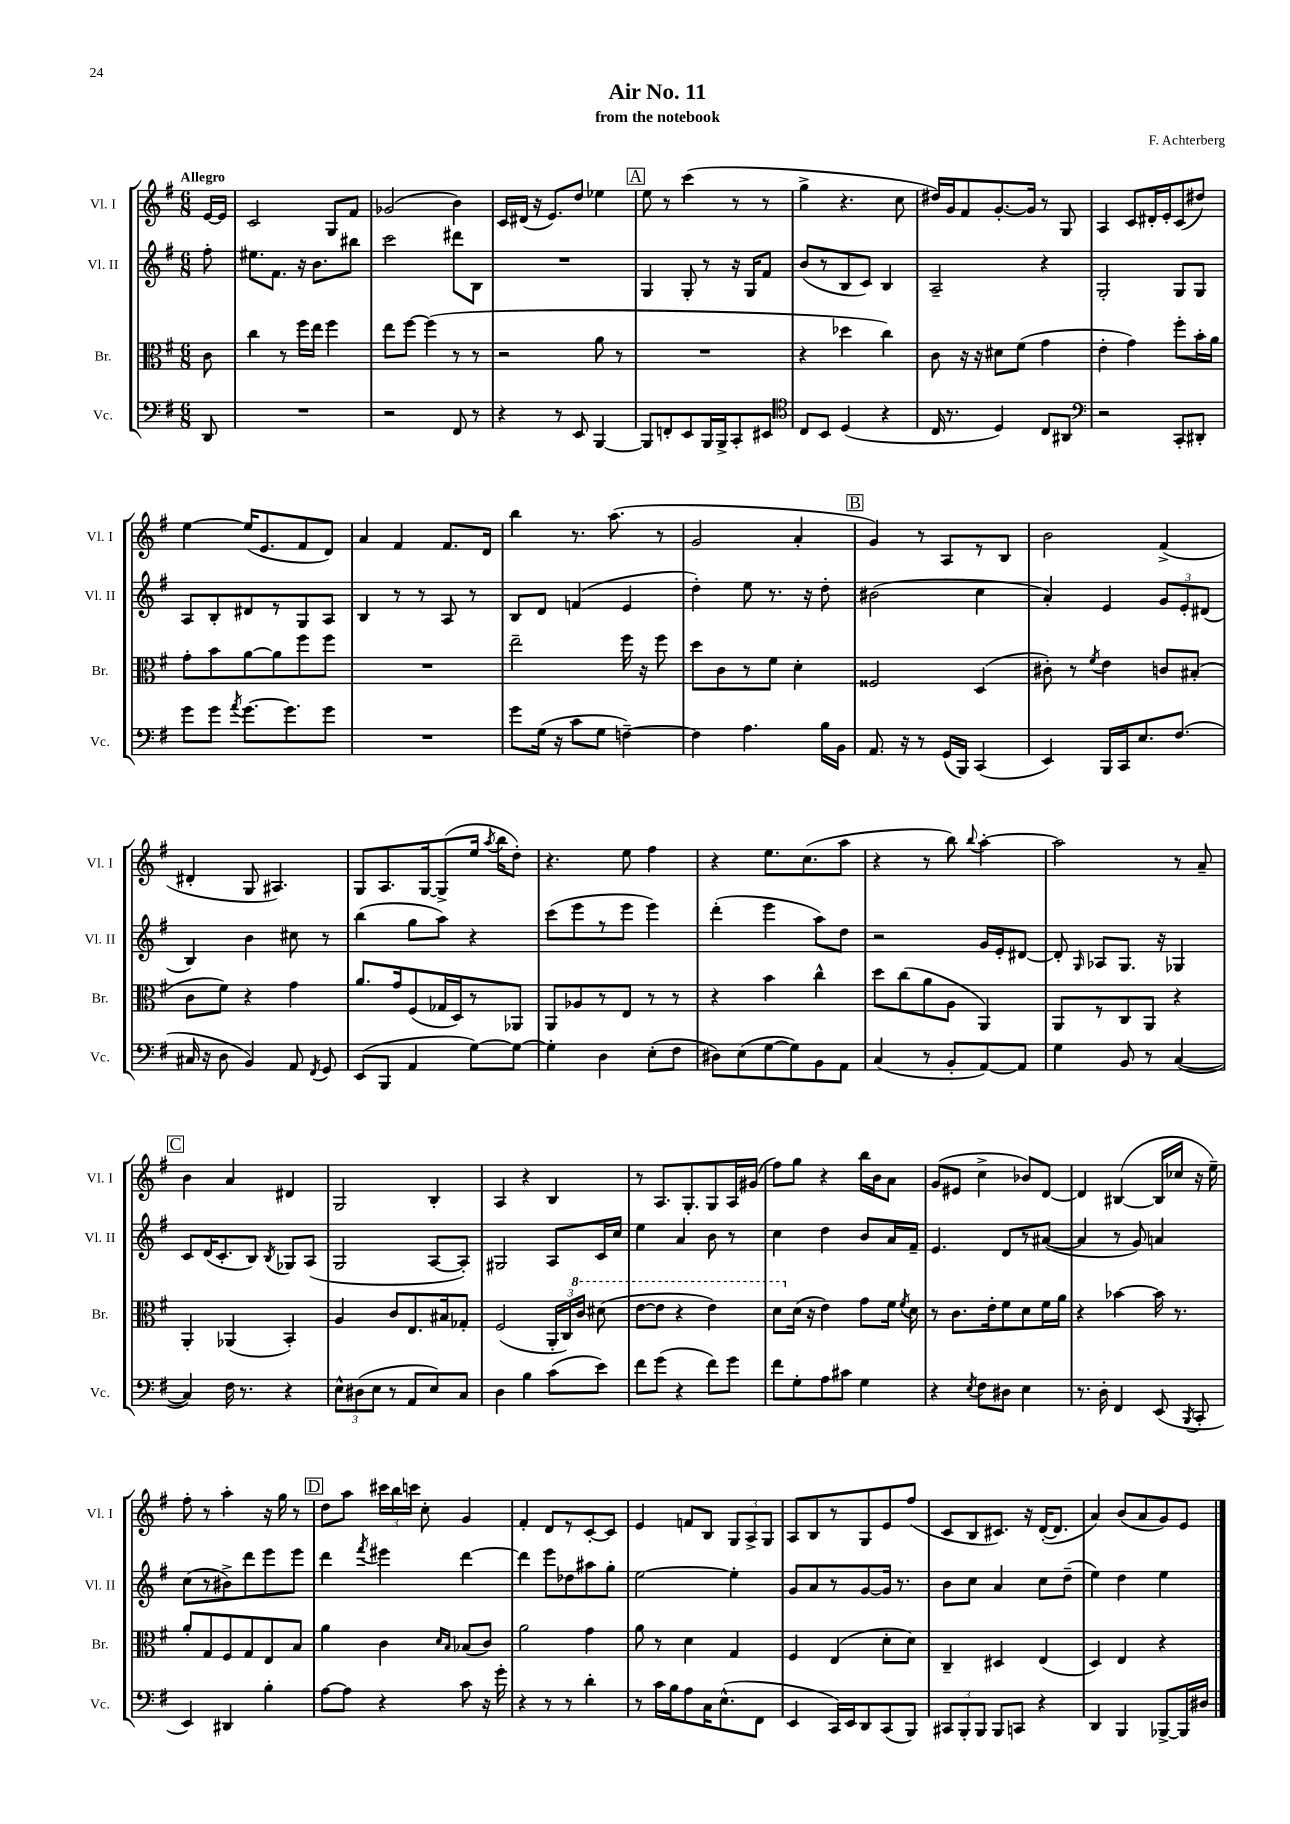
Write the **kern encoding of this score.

**kern	**kern	**kern	**kern
*staff4	*staff3	*staff2	*staff1
*clefF4	*clefC3	*clefG2	*clefG2
*k[f#]	*k[f#]	*k[f#]	*k[f#]
*M6/8	*M6/8	*M6/8	*M6/8
8DD/	8c\	8ff#'\	[16e/LL
.	.	.	16e/]JJ
=	=	=	=
2.r	4cc\	8.ee#\L	2c/
.	.	8.f#\J	.
.	8r	.	.
.	16ff#\LL	16r	.
.	16ee\JJ	8.b\L	.
.	4ff#\	.	8G/L
.	.	8bb#\J	8f#/J
=	=	=	=
2r	8ee\L	2ccc\	(2g-/
.	[8ff#\J	.	.
.	(4ff#\]	.	.
8FF#/	8r	8ddd#\L	4b\)
8r	8r	8B\J	.
=	=	=	=
4r	2r	2.r	16c/LL
.	.	.	(16d#/JJ
.	.	.	16r
.	.	.	8.e/L)
8r	.	.	.
8EE/	.	.	8dd/J
[4BBB/	8a\	.	4ee-\
.	8r	.	.
=	=	=	=
8BBB/]L	2.r	4G/	8ee\
8FF'/	.	.	8r
8EE/	.	8G'/	(4ccc\
16BBB/L	.	8r	.
16BBB^/J	.	.	.
8CC'/	.	16r	8r
.	.	16G/LK	.
8EE#/J	.	8f#/J	8r
=	=	=	=
*clefC4	*	*	*
8C/L	4r	(8b/L	4gg^\
8BB/J	.	8r	.
(4D/	4dd-\	8B/	4.r
.	.	8c/J)	.
4r	4cc\)	4B/	.
.	.	.	8cc\
=	=	=	=
16C/	8c\	2A~/	16dd#/LL)
8.r	.	.	16g/J
.	16r	.	8f#/
.	16r	.	.
4D/)	8d#\L	.	[8.g'/
.	(8f#\J	.	.
.	.	.	16g/]Jk
8C/L	4g\	4r	8r
8AA#/J	.	.	8G/
=	=	=	=
*clefF4	*	*	*
2r	4e'\	2G'/	4A/
.	4g\)	.	8c/L
.	.	.	16d#'/L
.	.	.	16e'/J
8CC'/L	8ff#'\L	8G/L	(8c/
8DD#'/J	16b'\L	8G/J	8dd#/J)
.	16a\JJ	.	.
=	=	=	=
8g\L	8g'\L	8A/L	[4ee\
8g\J	8b\	8B'/	.
8qa/	.	.	.
[8.g\L	[8a\	8d#/	(16ee/]LK
.	.	.	8.e/
.	8a\]	8r	.
8.g\]	.	.	.
.	8ff#\	8G/	8f#/
8g\J	8ff#\J	8A/J	8d/J)
=	=	=	=
2.r	2.r	4B/	4a/
.	.	8r	4f#/
.	.	8r	.
.	.	8A/	8.f#/L
.	.	8r	.
.	.	.	16d/Jk
=	=	=	=
8g\L	2ee~\	8B/L	4bb\
(16G\Jk	.	8d/J	.
16r	.	.	.
8c\L	.	(4f/	8.r
8G\J	.	.	.
.	.	.	(8.aa\
[4F~\)	16ff#\	4e/	.
.	16r	.	.
.	8ff#\	.	8r
=	=	=	=
4F\]	8dd\L	4dd'\)	2g/
.	8c\	.	.
4.A\	8r	8ee\	.
.	8f#\J	8.r	.
.	4d'\	.	4a'/
.	.	16r	.
16B\LL	.	8dd'\	.
16BB\JJ	.	.	.
=	=	=	=
8.AA/	2F##/	(2b#\	4g/)
16r	.	.	.
8r	.	.	8r
(16GG/LL	.	.	8A/L
16BBB/JJ)	.	.	.
(4CC/	(4D/	4cc\	8r
.	.	.	8B/J
=	=	=	=
4EE/)	8c#'\)	4a'/)	2b\
.	8r	.	.
.	8qf#/	.	.
16BBB/LL	4e\	4e/	.
16CC/J	.	.	.
8.E/	.	.	.
.	8c/L	12g/L	(4f#^/
(8.F#/J	.	.	.
.	.	12e'/	.
.	(8B#'/J	.	.
.	.	(12d#/J	.
=	=	=	=
16C#/	8c\L	4B/)	4d#'/
16r	.	.	.
8D\	8f#\J)	.	.
4BB/)	4r	4b\	8G/
.	.	.	4.A#/)
8AA/	4g\	8cc#\	.
8qFF#/	.	.	.
8GG/	.	8r	.
=	=	=	=
(8EE/L	8.a/L	(4bb\	8G/L
8BBB/J	.	.	8.A/
.	16g/k	.	.
4AA/	(8F#/	8gg\L	.
.	.	.	[16G/k
.	16G-/L	8aa\J)	(8G^/]
.	16D/J)	.	.
[8G\L)	8r	4r	16ee/Jk
.	.	.	8qaa/
.	.	.	16bb\LK
8G\_J	8AA-/J	.	8dd'\J)
=	=	=	=
4G'\]	8AA/L	(8ccc\L	4.r
.	8A-/	8eee\	.
4D\	8r	8r	.
.	8E/J	8eee\J	8ee\
(8E'\L	8r	4eee\)	4ff#\
8F#\J	8r	.	.
=	=	=	=
8D#\L)	4r	(4ddd'\	4r
(8E\	.	.	.
[8G\	4b\	4eee\	8.ee\L
8G\])	.	.	.
.	.	.	(8.cc\
8BB\	4cc^^\	8aa\L)	.
8AA\J	.	8dd\J	8aa\J
=	=	=	=
(4C/	8dd\L	2r	4r
.	(8cc\	.	.
8r	8a\	.	8r
8BB'/L	8A\J	.	8bb\)
.	.	.	8qqbb/
[8AA/)	4AA/)	16g/LL	[4aa'\
.	.	16e'/J	.
8AA/]J	.	[8d#/J	.
=	=	=	=
4G\	8AA/L	8d#'/]	2aa\]
.	.	16qqG/	.
.	8r	8A-/L	.
8BB/	8C/	8.G/J	.
8r	8AA/J	.	.
.	.	16r	.
([4C/	4r	4G-/	8r
.	.	.	8a~/
=	=	=	=
4C/])	4AA'/	8c/L	4b\
.	.	(16d/K	.
.	.	8.c'/	.
16F#\	(4AA-/	.	4a/
8.r	.	.	.
.	.	8B/J)	.
.	.	8qB/	.
4r	4BB'/)	8G-/L	4d#/
.	.	(8A/J	.
=	=	=	=
12E^^\L	4A/	2G/	2G/
(12D#\	.	.	.
12E\J	.	.	.
8r	8c/L	.	.
8AA/L	8.E/	.	.
8E/)	.	[8A/L	4B'/
.	16B#/k	.	.
8C/J	8G-'/J	8A'/]J)	.
=	=	=	=
4D\	(2F#/	2G#/	4A/
4B\	.	.	4r
(8c\L	24AA'/LL	8A/L	4B/
.	24C/)	.	.
.	24cc/JJ	.	.
8e\J)	(8dd#\	16c/L	.
.	.	16cc/JJ	.
=	=	=	=
8f#\L	[8ee\L	4ee\	8r
(8g\J	8ee\]J	.	8.A/L
4r	4r	4a/	.
.	.	.	8.G'/
8f#\L)	4ee\)	8b\	8G/
8g\J	.	8r	16A/L
.	.	.	(16g#/JJ
=	=	=	=
8f#\L	8dd\L	4cc\	8ff#\L)
8G'\	(16d\Jk	.	8gg\J
.	16r	.	.
8A\	4e\)	4dd\	4r
8c#\J	.	.	.
4G\	8g\L	8b/L	16bb\LL
.	.	.	16b\J
.	16f#\Jk	16a/L	8a\J
.	8qf#/	.	.
.	16d\	16f#~/JJ	.
=	=	=	=
4r	8r	4.e/	(8g/L
.	8.c\L	.	8e#/J
8qE/	.	.	.
8F#\L	.	.	4cc^\
.	16e'\k	.	.
8D#\J	8f#\	8d/L	.
4E\	8d\	8r	8b-/L)
.	16f#\L	([8a#/J	[8d/J
.	16a\JJ	.	.
=	=	=	=
8.r	4r	4a#/]	4d/]
16D'\	.	.	.
4FF#/	[4b-\	8r	([4B#/
.	.	8g/)	.
(8EE/	16b-\]	4a/	16B#/]LL
.	8.r	.	16cc-/JJ
8qBBB/	.	.	.
8CC'/	.	.	16r
.	.	.	16ee~\)
=	=	=	=
4EE/)	8a'/L	(8cc\L	8ff#'\
.	8G/	8r	8r
4DD#/	8F#/	8b#^\)	4aa'\
.	8G/	8ddd\	.
4B'\	8E/	8eee\	16r
.	.	.	16gg\
.	8B/J	8eee\J	8r
=	=	=	=
[8A\L	4a\	4ddd\	8dd\L
8A\]J	.	.	8aa\J
.	.	8qfff#/	.
4r	4c\	4eee#\	24ccc#\LL
.	.	.	24bb\
.	.	.	24ccc\JJ
.	.	.	8cc'\
.	16qqd/LL	.	.
.	16qqB/JJ	.	.
8c\	(8B-/L	[4ddd\	4g/
16r	8c/J)	.	.
16g'\	.	.	.
=	=	=	=
4r	2a\	4ddd\]	4f#'/
8r	.	8eee\L	8d/L
8r	.	8dd-\	8r
4d'\	4g\	8aa#\	[8c'/
.	.	8gg'\J	8c/]J
=	=	=	=
8r	8a\	[2ee\	4e/
16c\LL	8r	.	.
16B\J	.	.	.
8A\	4d\	.	8f/L
16C\K	.	.	8B/J
(8.E^^\	.	.	.
.	4G/	4ee'\]	12G/L
.	.	.	12A^/
8FF#\J	.	.	.
.	.	.	12G/J
=	=	=	=
4EE/	4F#/	8g/L	8A/L
.	.	8a/	8B/
16CC/LL)	(4E/	8r	8r
16EE/J	.	.	.
8DD/	.	[8g/	8G/
(8CC/	8d'\L	16g/]Jk	8e/
.	.	8.r	.
8BBB/J)	8d\J)	.	(8ff#/J
=	=	=	=
12CC#/L	4C~/	8b\L	8c/L
12BBB'/	.	.	.
.	.	8cc\J	8B/
12BBB/J	.	.	.
8BBB/L	4D#/	4a/	8.c#/J)
8CC/J	.	.	.
.	.	.	16r
4r	(4E/	8cc\L	([16d'/LK
.	.	.	8.d/]J
.	.	(8dd~\J	.
=	=	=	=
4DD/	4D/)	4ee\)	4a/)
4BBB/	4E/	4dd\	(8b/L
.	.	.	8a/
[8BBB-^/L	4r	4ee\	8g/)
16BBB-/]L	.	.	8e/J
16D#/JJ	.	.	.
==	==	==	==
*-	*-	*-	*-
